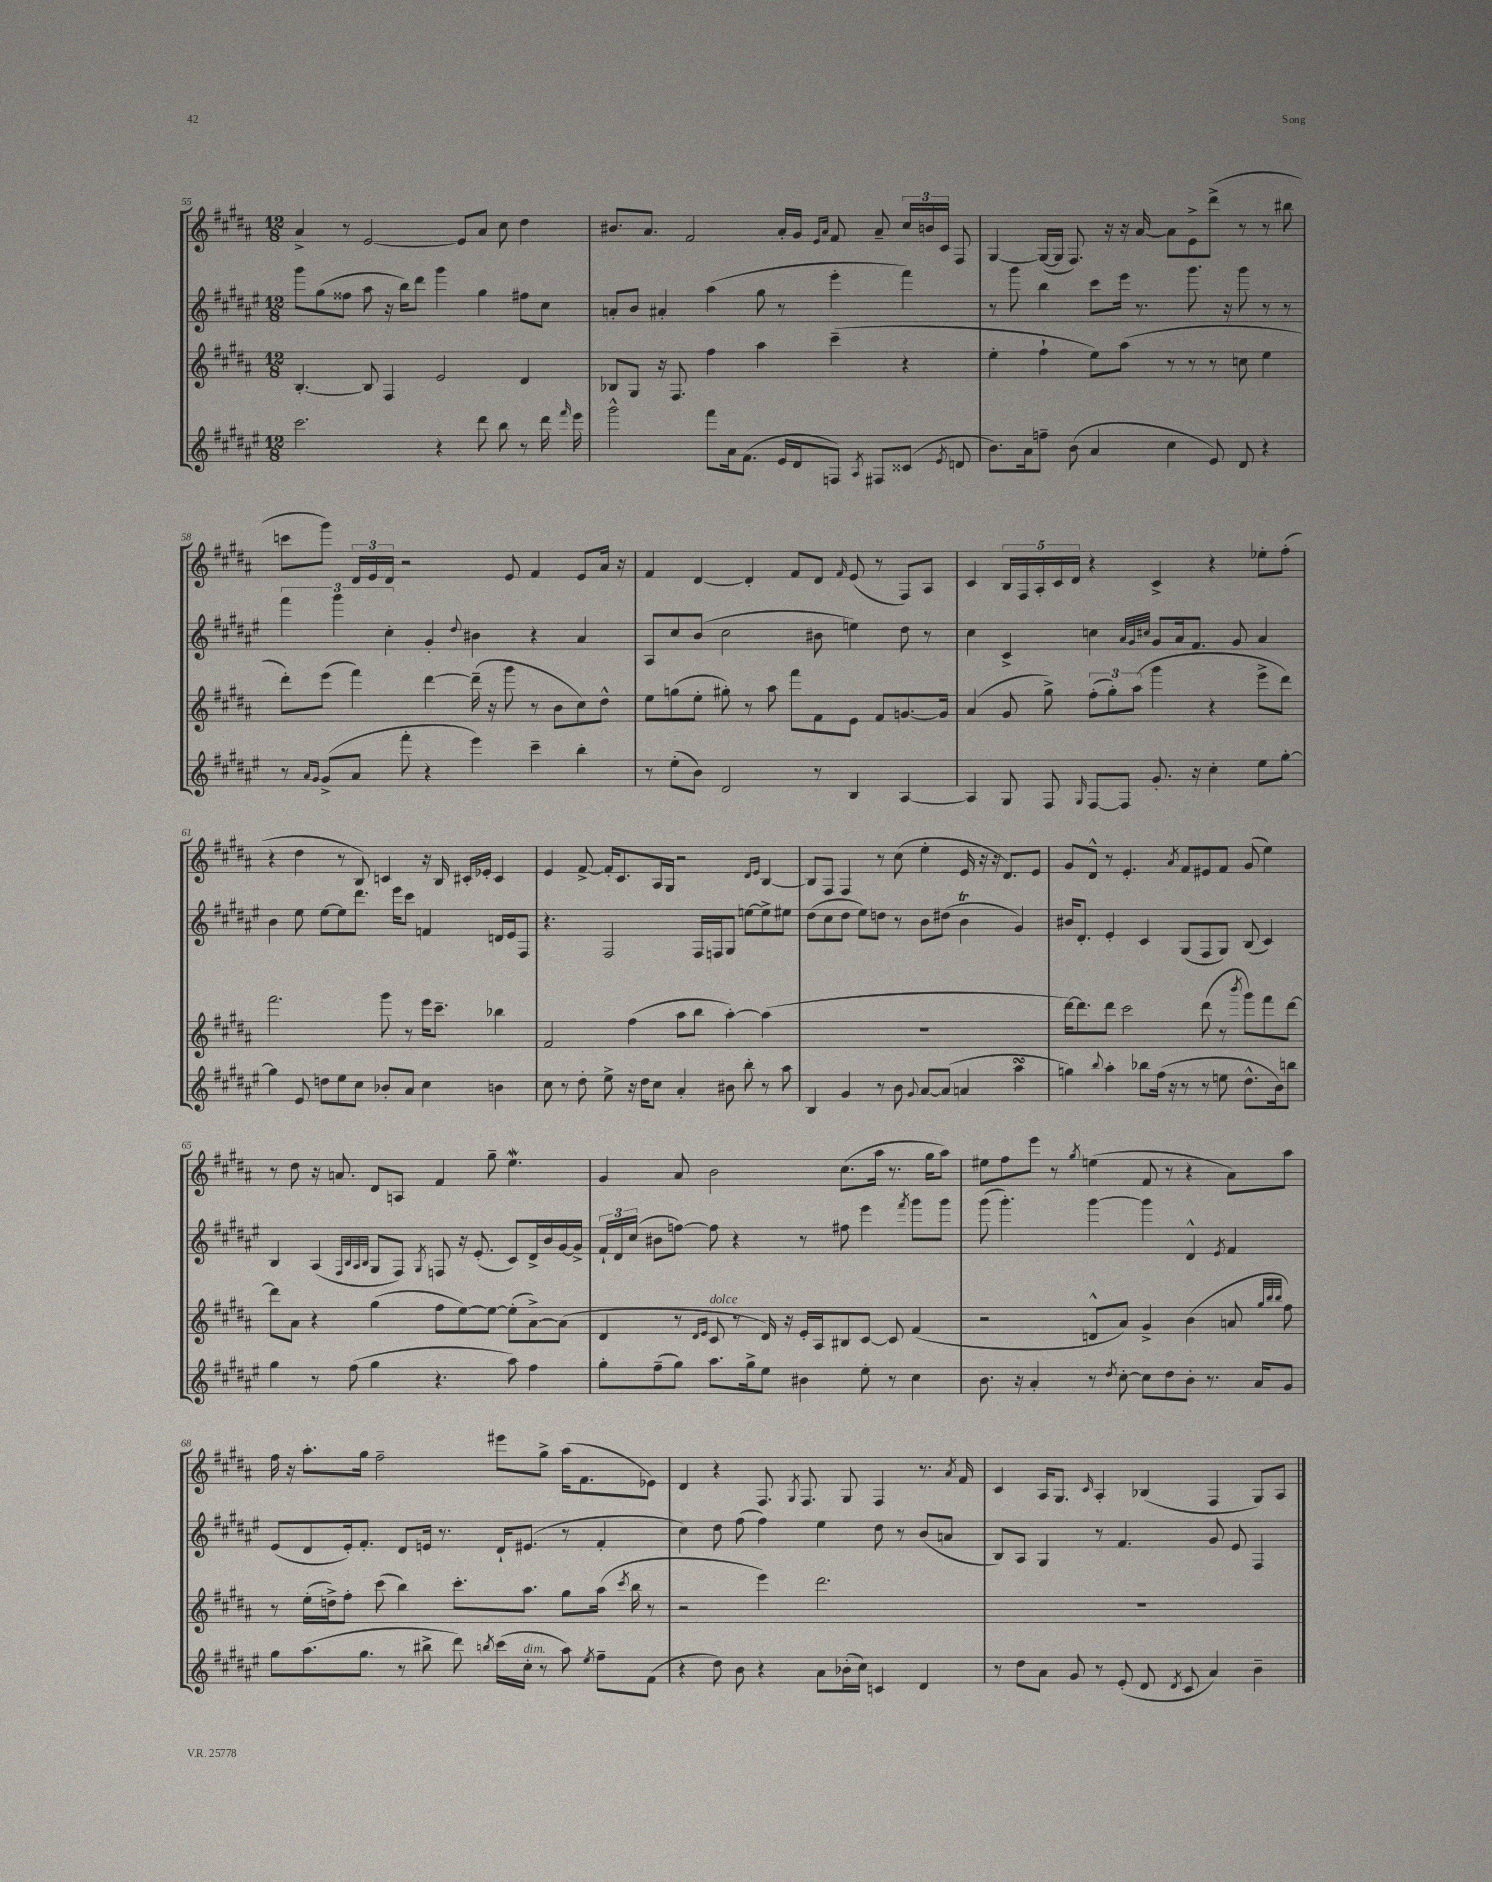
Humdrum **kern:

**kern	**kern	**kern	**kern
*part4	*part3	*part2	*part1
*staff4	*staff3	*staff2	*staff1
*clefG2	*clefG2	*clefG2	*clefG2
*k[f#c#g#d#a#e#]	*k[f#c#g#d#a#]	*k[f#c#g#d#a#e#]	*k[f#c#g#d#a#]
*M12/8	*M12/8	*M12/8	*M12/8
=55	=55	=55	=55
2.ccc#\	[4.B'/	8ggg#\L	4a#^/
.	.	(8gg#\	.
.	.	8ff##X\J	8r
.	8B/]	8aa#\	[2e/
.	4F#/	16r	.
.	.	16bb\KL)	.
.	.	8ddd#\J	.
4r	2e/	4ggg#\	.
.	.	.	8e/L]
8ddd#\	.	4gg#\	8a#/J
8bb\	.	.	8cc#\
8r	4d#/	8ff#X\L	4dd#\
16ddd#\	.	8cc#\J	.
16qqfff#/	.	.	.
16eee#\	.	.	.
=56	=56	=56	=56
2ggg#^^\	8B-X/L	8an'/L	8.b#X/L
.	8G#/J	8b/J	.
.	.	.	8.a#/J
.	16r	4a#X'/	.
.	8.F#/	.	.
.	.	.	2f#/
8fff#\L	4ff#\	(4aa#\	.
16a#\k	.	.	.
(8.f#\J	.	.	.
.	4aa#\	8gg#\	.
16e#/LL	.	8r	16a#'/LL
16d#/J	.	.	16g#/JJ
.	.	.	16qqe/LL
.	.	.	16qqa#/JJ
8Fn/J)	(4ccc#~\	4eee#'\	8f#/
8qA#/	.	.	.
8F#X/L	.	.	8a#~/
(8c##X/J	4r	4fff#\)	24cc#/LL
.	.	.	24bn/
.	.	.	24c#/JJ
8qe#/	.	.	.
8dn/	.	.	8F#/
=57	=57	=57	=57
8.b\L)	4ee'\	8r	[4G#/
.	.	8ggg#\	.
16a#\k	.	.	.
8ffn~\J	4ff#`\	4bb\	(16G#/LL_
.	.	.	16G#/JJ]
(8b\	.	.	8.F#/)
4a#/	8ee\L)	8ccc#\L	.
.	.	.	16r
.	(8aa#\J	16eee#\Jk	16r
.	.	8.r	[16a#/
4cc#\	8r	.	8a#\L]
.	8r	8.ggg#\	8e^\
8e#/)	8r	.	(8ddd#^\J
.	.	16r	.
8d#/	8ccn\	8ggg#\	8r
4r	4ee\	8r	8r
.	.	8r	8bb#X\
!!LO:LB:g=z
=58	=58	=58	=58
8r	8ddd#'\L)	6fff#\	8cccn\L
16qqa#/LL	.	.	.
16qqg#/JJ	.	.	.
(8g#^/L	(8eee\J	.	8ggg#\J)
.	.	6ggg#\	.
8a#/J	4fff#\)	.	24d#/LL
.	.	.	24e/
.	.	6cc#'\	24d#/JJ
8fff#'\	.	.	2r
4r	[4ddd#\	4g#'/	.
.	.	8qqdd#/	.
4eee#\)	(16ddd#~\]	4b#X\	.
.	16r	.	.
.	8ggg#\	.	8e/
4ccc#~\	8r	4r	4f#/
.	8b\L	.	.
4bb'\	8cc#\)	4a#/	8e/L
.	8dd#^^\J	.	16a#/Jk
.	.	.	16r
=59	=59	=59	=59
8r	8ee\L	8A#/L	4f#/
(8ee#'\L	(8ggn\	8cc#/	.
8b\J)	8ee'\J	(8b/J	[4d#/
2d#/	8gg#X'\)	2cc#\	.
.	8r	.	4d#'/]
.	8aa#\	.	.
.	8fff#\L	.	8f#/L
8r	8f#\	8b#X\	8d#/J
.	.	.	16qqf#/
4B/	8e\J	4een\)	(8e/
.	8f#/L	.	8r
[4A#/	[8.gn/	8dd#\	8F#/L)
.	.	8r	8A#/J
.	16g/Jk]	.	.
=60	=60	=60	=60
4A#/]	(4a#/	4cc#\	4c#/
8G#/	8g#/	4c#^/	20B/LL
.	.	.	20F#/
.	.	.	20A#'/
8F#/	8gg#^\)	.	.
.	.	.	20c#/
.	.	.	20d#/JJ
16qqG#/	.	.	.
[8F#/L	(12ff#'\L	4ccn\	4r
.	12gg#'\)	.	.
8F#/J]	.	.	.
.	(12aa#\J	.	.
.	.	32qqa#/LLL	.
.	.	32qqg#/	.
.	.	32qqcc#X/JJJ	.
8.g#'/	4ggg#\	8g#/L	4c#^/
.	.	16a#/k	.
16r	.	8.f#/J	.
4cc#'\	4r	.	4r
.	.	8g#/	.
8ee#\L	8eee^\L	4a#/	8ee-X'\L
[8gg#'\J	8ddd#\J)	.	(8ff#'\J
!!LO:LB:g=z
=61	=61	=61	=61
4gg#\]	2.fff#\	4b\	4r
8e#/	.	8ee#\	4dd#\
8ddn\L	.	[8ee#\L	.
8ee#\	.	8ee#\]	8r
8cc#\J	.	8.ddd#\J	8B/)
8b-X'/L	8ggg#\	.	4cn/
.	.	16eee#\KL	.
8a#/J	8r	8ccc#\J	.
4cc#\	16eee\KL	4fn/	16r
.	8.ccc#~\J	.	16B/
.	.	.	16c#X'/LL
.	.	.	16e-X'/JJ
4bn\	4bb-X\	16dn/LL	4c#/
.	.	16e#/J	.
.	.	8F#/J	.
=62	=62	=62	=62
8cc#\	2f#/	4.r	4e/
8r	.	.	.
8dd#'\	.	.	[8f#^/
8ee#^\	.	2F#/	16f#'/KL]
.	.	.	8.c#/
16r	(4ff#\	.	.
16dd#\KL	.	.	.
8cc#\J	.	.	16A#/L
.	.	.	16G#/JJ
4a#'/	8aa#\L	.	2r
.	8bb\J	16F#/LL	.
.	.	16Fn/J	.
8b#X\	[4aa#'\)	8G#/J	.
8bb'\	.	[8een\L	.
.	.	.	16qqd#/LL
.	.	.	16qqe/JJ
8r	(4aa#\]	8ee^\]	[4B/
8aa#\	.	8ee#X\J	.
=63	=63	=63	=63
4B/	1.r	(8dd#\L	8B/L]
.	.	8cc#\	8F#/J
4g#/	.	8dd#\J	4F#/
.	.	8ee#\L)	.
8r	.	8ddn\J	8r
8b\	.	8r	(8cc#\
8qqg#/	.	.	.
[8a#/L	.	8b\L	4ee'\
(8a#/J]	.	(8dd#X\J	.
4an/	.	4bT\	16e/
.	.	.	16r
.	.	.	16r
.	.	.	8.d#/L)
4aa#sSsS\	.	4g#/)	.
.	.	.	8e/J
=64	=64	=64	=64
4ggn\)	[16ddd#\KL)	16b#X/KL	8g#/L
.	8.ddd#\]	8.d#'/J	.
.	.	.	8d#^^/J
8qqbb/	.	.	.
4aa#'\	8ddd#\J	4e#'/	8r
.	2ccc#\	.	4.e'/
8bb-X\L	.	4c#/	.
(16ff#\Jk	.	.	.
16r	.	.	.
.	.	.	8qa#/
8r	.	(8G#/L	8f#/L
8r	(8ddd#\	8F#/	8e#X/
8een\	8r	8G#/J)	8f#/J
.	8qbbb/	.	.
8.dd#^^\L	8ggg#\L)	(8B/	(8g#/
.	8fff#\	4c#/)	4ee\)
16b\k)	.	.	.
8bbn\J	[8ddd#\J	.	.
!!LO:LB:g=z
=65	=65	=65	=65
4gg#\	8ddd#\L]	4B/	8r
.	8a#\J	.	8dd#\
8r	4r	(4A#/	16r
.	.	.	8.an/
(8ff#\	.	.	.
.	.	32qqF#/LLL	.
.	.	32qqB/	.
.	.	32qqA#/	.
.	.	32qqB/JJJ	.
4gg#\	(4gg#\	8G#/L	8d#/L
.	.	8F#/J)	8An/J
.	.	8qG#/	.
4.r	8ff#\L	8Fn/	4f#/
.	[8ee\)	16r	.
.	.	(8.e#'/	.
.	8ee\J_	.	8gg#~\
8aa#\)	(8ee'\L]	8c#/L)	4.eew\
4ff#\	[8a#^\)	16d#^/L	.
.	.	16b/	.
.	(8a#\J]	[16g#/	.
.	.	16g#^/JJ]	.
=66	=66	=66	=66
8gg#'\L	4d#/	24f#`/LL	4g#/
.	.	24d#/	.
.	.	(24cc#/JJ	.
(8ff#~\	.	8b#X\L	.
8gg#\J)	8r	[8ffn\J)	8a#/
.	16qqd#/LL	.	.
.	16qqe/JJ	.	.
!	!LO:TX:a:i:t=dolce	!	!
8.aa#\L	8c#/	8ff\]	2b\
.	8r	4r	.
16gg#^\k	.	.	.
8ee#\J	16d#/)	.	.
.	16r	.	.
4b#X\	16e'/LL	8r	.
.	16A#/J	.	.
.	8B#X/	8ff#X\	(8.cc#\L
8ee#'\	[8c#/J	4eee#\	.
.	.	.	16aa#\Jk
8r	8c#/]	.	8.r
.	.	8qfff#/	.
4cc#\	(4f#/	8ggg#\L	.
.	.	.	16gg#\KL
.	.	8ggg#\J	8aa#\J)
=67	=67	=67	=67
8.b\	2r	(8ggg#\	8ee#X\L
.	.	4.ggg#'\)	8ff#\
16r	.	.	.
4a#'/	.	.	8eee\J
.	.	.	8r
.	.	.	8qgg#/
8r	8dn^^/L	[4ggg#\	(4een\
8qdd#/	.	.	.
[8cc#'\	8a#/J)	.	.
8cc#\L]	4g#^/	4ggg#\]	8f#/
8dd#\	.	.	8r
8b'\J	(4b\	4d#^^/	4r
8.r	.	.	.
.	.	8qe#/	.
.	8an/	4f#/	8a#\L)
16a#/KL	.	.	.
.	32qqgg#/LLL	.	.
.	32qqbb/	.	.
.	32qqbb/JJJ	.	.
8g#/J	8ff#\)	.	8aa#\J
!!LO:LB:g=z
=68	=68	=68	=68
8gg#\L	8r	(8e#/L	16ff#\
.	.	.	16r
(8.aa#\	(16ee'\LL	8d#/	8.aa#'\L
.	16ddn^\J)	.	.
.	8ff#'\J	16e#'/k)	.
8.gg#\J	.	8.f#'/J	16gg#\Jk
.	(8ccc#\	.	2ff#~\
8r	4bb\)	8d#/L	.
8bb#X^\	.	16en/Jk	.
.	.	8.r	.
8ddd#\)	8.ccc#'\L	.	.
8qbbn/	.	.	.
(16ccc#\LL	.	16d#`/KL	8eee#X\L
!LO:TX:a:i:t=dim.	!	!	!
16cc#'\JJ	8.aa#\J	(8.e#X/J	.
8r	.	.	8gg#^\J
8aa#\)	8gg#\L	8r	(16aa#\KL
.	.	.	8.f#\
8qee#/	.	.	.
8ff#~\L	(16aa#\Jk	4f#'/	.
.	8qccc#/	.	.
.	16bb\	.	.
(8f#\J	8r	.	8e-X\J)
=69	=69	=69	=69
4r	2r	4cc#\)	4d#/
8dd#\)	.	8dd#\	4r
8b\	.	(8ff#\	.
4r	4eee\)	4ff#\)	8.F#/
.	.	.	8qG#/
.	.	.	8.F#/
8a#\L	2.ddd#\	4ee#\	.
(16b-X'\L	.	.	8G#/
16cc#\JJ)	.	.	.
4cn/	.	8dd#\	4F#/
.	.	8r	.
4d#/	.	(8b/L	8.r
.	.	8an/J	.
.	.	.	8qa#/
.	.	.	16f#/
=70	=70	=70	=70
8r	1.r	8B/L)	4c#/
8dd#\L	.	8A#/J	.
8a#\J	.	4G#/	16A#/KL
.	.	.	8.G#/J
8g#/	.	.	.
.	.	.	16qqc#/
8r	.	8r	4A#'/
(8e#'/	.	4.f#/	.
8d#/	.	.	(4B-X/
8qd#/	.	.	.
8c#/	.	.	.
4a#/)	.	8g#/	4F#/
.	.	8e#/	.
4b~\	.	4F#/	8G#/L)
.	.	.	8A#/J
==	==	==	==
*-	*-	*-	*-
